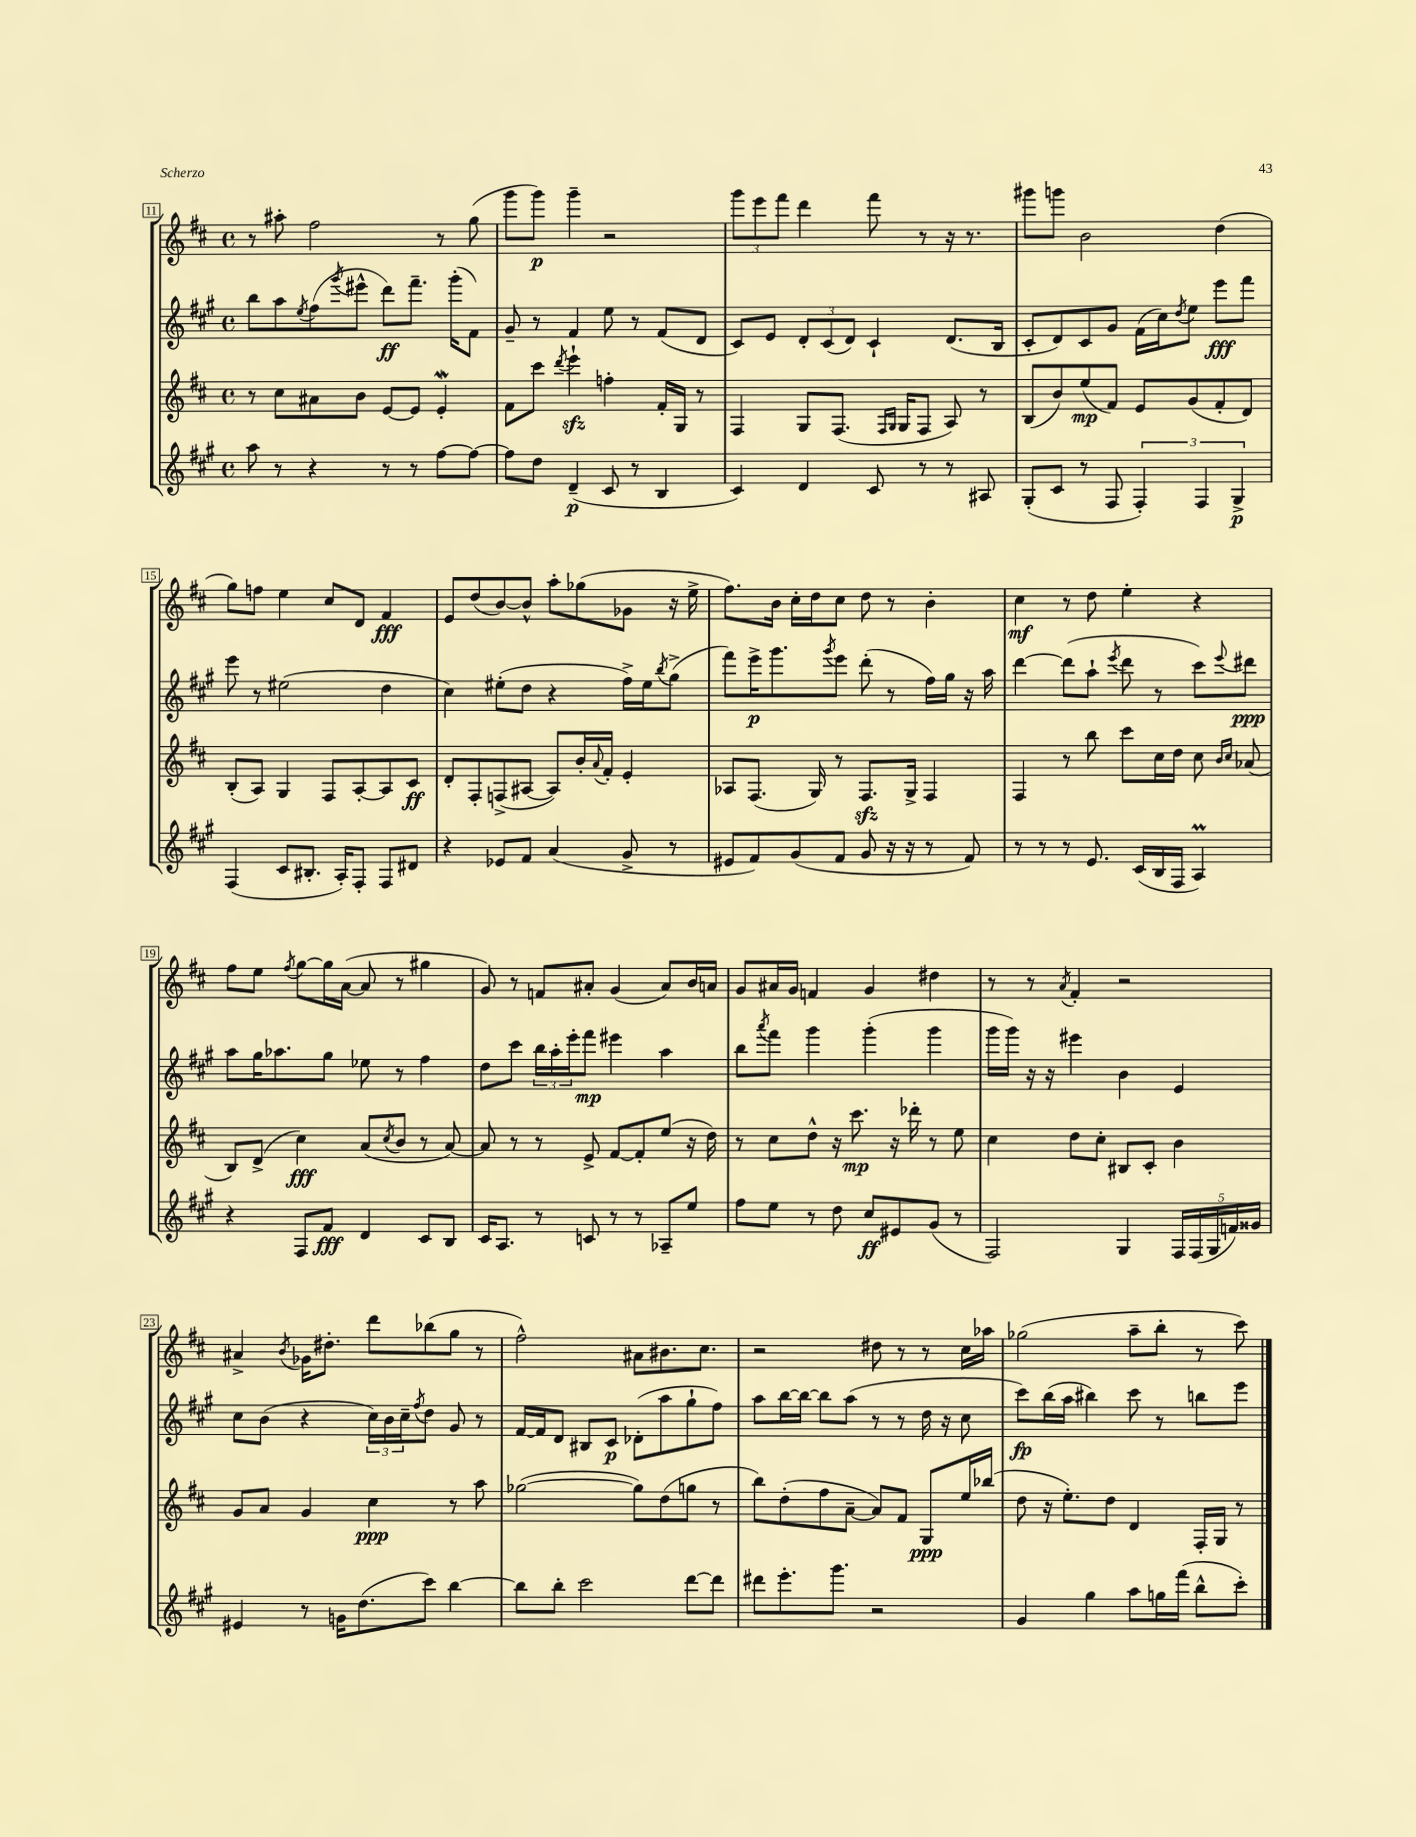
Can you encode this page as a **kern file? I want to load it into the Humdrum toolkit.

**kern	**dynam	**kern	**dynam	**kern	**dynam	**kern	**dynam
*part4	*part4	*part3	*part3	*part2	*part2	*part1	*part1
*staff4	*staff4	*staff3	*staff3	*staff2	*staff2	*staff1	*staff1
*clefG2	*	*clefG2	*	*clefG2	*	*clefG2	*
*k[f#c#g#]	*	*k[f#c#]	*	*k[f#c#g#]	*	*k[f#c#]	*
*M4/4	*	*M4/4	*	*M4/4	*	*M4/4	*
*met(c)	*	*met(c)	*	*met(c)	*	*met(c)	*
=11	=11	=11	=11	=11	=11	=11	=11
8aa\	.	8r	.	8bb\L	.	8r	.
8r	.	8cc#\L	.	8aa\	.	8aa#X'\	.
.	.	.	.	8qee/	.	.	.
4r	.	8a#X\	.	(8ff#\	.	2ff#\	.
.	.	.	.	8qggg#/	.	.	.
.	.	8b\J	.	8eee#X^^\J	.	.	.
8r	.	[8e/L	.	8ddd\L)	ff	.	.
8r	.	8e/J]	.	8.fff#~\J	.	.	.
[8ff#\L	.	4eW'/	.	.	.	8r	.
.	.	.	.	(16ggg#'\KL	.	.	.
8ff#\J_	.	.	.	8f#\J)	.	(8gg\	.
=12	=12	=12	=12	=12	=12	=12	=12
8ff#\L]	.	8f#\L	.	8g#~/	.	8ggg\L	.
8dd\J	.	8ccc#\J	.	8r	.	8ggg\J)	p
.	.	8qddd/	.	.	.	.	.
(4d~/	p	4eeezz`\	.	4f#/	.	4ggg~\	.
8c#/	.	4ffn'\	.	8ee\	.	2r	.
8r	.	.	.	8r	.	.	.
4B/	.	16f#'/LL	.	(8f#/L	.	.	.
.	.	16G/JJ	.	.	.	.	.
.	.	8r	.	8d/J	.	.	.
=13	=13	=13	=13	=13	=13	=13	=13
4c#/)	.	4F#/	.	8c#/L)	.	12ggg\L	.
.	.	.	.	.	.	12eee\	.
.	.	.	.	8e/J	.	.	.
.	.	.	.	.	.	12fff#\J	.
4d/	.	8G/L	.	12d'/L	.	4ddd\	.
.	.	.	.	(12c#/	.	.	.
.	.	(8.F#/J	.	.	.	.	.
.	.	.	.	12d/J)	.	.	.
8c#/	.	.	.	4c#`/	.	8fff#\	.
.	.	16qqF#/LL	.	.	.	.	.
.	.	16qqG/JJ	.	.	.	.	.
.	.	16G/KL	.	.	.	.	.
8r	.	8F#/J	.	.	.	8r	.
8r	.	8A/)	.	(8.d/L	.	16r	.
.	.	.	.	.	.	8.r	.
8A#X/	.	8r	.	.	.	.	.
.	.	.	.	16B/Jk	.	.	.
=14	=14	=14	=14	=14	=14	=14	=14
(8G#'/L	.	(8B/L	.	8c#'/L	.	8ggg#X\L	.
8c#/J	.	8b/)	.	8d/)	.	8gggn\J	.
8r	.	(8ee/	mp	8c#/	.	2b\	.
8F#/	.	8f#/J)	.	8g#/J	.	.	.
6F#'/)	.	8e/L	.	(16f#\LL	.	.	.
.	.	.	.	16cc#\J)	.	.	.
.	.	.	.	8qdd/	.	.	.
.	.	(8g/	.	8ee\J	.	.	.
6F#/	.	.	.	.	.	.	.
.	.	8f#'/	.	8eee\L	fff	(4dd\	.
6G#^/	p	.	.	.	.	.	.
.	.	8d/J)	.	8fff#\J	.	.	.
!!LO:LB:g=z
=15	=15	=15	=15	=15	=15	=15	=15
(4F#/	.	(8B'/L	.	8eee\	.	8gg\L)	.
.	.	8A/J)	.	8r	.	8ffn\J	.
8c#/L	.	4G/	.	(2ee#X\	.	4ee\	.
8.B#X'/J	.	.	.	.	.	.	.
.	.	8F#/L	.	.	.	8cc#/L	.
16A'/KL)	.	.	.	.	.	.	.
8F#'/J	.	[8A'/	.	.	.	8d/J	.
8F#/L	.	8A/]	.	4dd\	.	4f#/	fff
8d#X/J	.	8c#/J	ff	.	.	.	.
=16	=16	=16	=16	=16	=16	=16	=16
4r	.	8d'/L	.	4cc#\)	.	8e/L	.
.	.	8F#'/	.	.	.	(8dd/	.
8e-X/L	.	(8Fn^/	.	(8ee#X'\L	.	[8b/)	.
8f#/J	.	[8A#X/J	.	8dd\J	.	8b^^/J]	.
(4a/	.	8A#/L])	.	4r	.	8aa'\L	.
.	.	16b'/L	.	.	.	(8gg-X\	.
.	.	8qqa/	.	.	.	.	.
.	.	16f#'/JJ	.	.	.	.	.
8g#^/	.	4e'/	.	16ff#^\LL)	.	8g-X\J	.
.	.	.	.	16ee#\J	.	.	.
.	.	.	.	8qbb/	.	.	.
8r	.	.	.	(8gg#^\J	.	16r	.
.	.	.	.	.	.	16ee^\	.
=17	=17	=17	=17	=17	=17	=17	=17
8e#X/L	.	8A-X/L	.	8fff#\L)	.	8.ff#\L)	.
8f#/)	.	(8.F#/J	.	16eee^\K	p	.	.
.	.	.	.	8.ggg#\	.	16b\Jk	.
(8g#/	.	.	.	.	.	16cc#'\LL	.
.	.	16G/)	.	.	.	16dd\J	.
.	.	.	.	8qggg#/	.	.	.
8f#/J	.	8r	.	8eee\J	.	8cc#\J	.
8g#/	.	8.F#zz/L	.	(8ddd'\	.	8dd\	.
16r	.	.	.	8r	.	8r	.
16r	.	16G^/Jk	.	.	.	.	.
8r	.	4F#/	.	16ff#\LL)	.	4b'\	.
.	.	.	.	16gg#\JJ	.	.	.
8f#/)	.	.	.	16r	.	.	.
.	.	.	.	16aa\	.	.	.
=18	=18	=18	=18	=18	=18	=18	=18
8r	.	4F#/	.	[4ddd\	.	4cc#\	mf
8r	.	.	.	.	.	.	.
8r	.	8r	.	(8ddd\L]	.	8r	.
8.e/	.	8bb\	.	8aa`\J	.	8dd\	.
.	.	.	.	8qeee/	.	.	.
.	.	8ccc#\L	.	8ddd\	.	4ee'\	.
(16c#/LL	.	.	.	.	.	.	.
16B/	.	16cc#\L	.	8r	.	.	.
16F#/JJ	.	16dd\JJ	.	.	.	.	.
4AM/)	.	8cc#\	.	8ccc#\L)	.	4r	.
.	.	16qqb/LL	.	.	.	.	.
.	.	16qqcc#/JJ	.	8qqeee/	.	.	.
.	.	(8a-X/	.	8ddd#X\J	ppp	.	.
!!LO:LB:g=z
=19	=19	=19	=19	=19	=19	=19	=19
4r	.	8B/L)	.	8aa\L	.	8ff#\L	.
.	.	(8d^/J	.	16gg#\K	.	8ee\J	.
.	.	.	.	8.aa-X\	.	.	.
.	.	.	.	.	.	8qff#/	.
8F#/L	.	4cc#\)	fff	.	.	[8gg\L	.
8f#/J	fff	.	.	8gg#\J	.	16gg\L]	.
.	.	.	.	.	.	([16a\JJ	.
4d/	.	(8a/L	.	8ee-X\	.	8a/]	.
.	.	8qcc#/	.	.	.	.	.
.	.	8b/J	.	8r	.	8r	.
8c#/L	.	8r	.	4ff#\	.	4gg#X\	.
8B/J	.	[8a/)	.	.	.	.	.
=20	=20	=20	=20	=20	=20	=20	=20
16c#/KL	.	8a/]	.	8dd\L	.	8g/)	.
8.A/J	.	.	.	.	.	.	.
.	.	8r	.	8ccc#\J	.	8r	.
8r	.	8r	.	24bb\LL	.	8fn/L	.
.	.	.	.	24aa'\	.	.	.
.	.	.	.	24eee'\J	.	.	.
8cn/	.	8e^/	.	8fff#\J	mp	8a#X'/J	.
8r	.	[8f#/L	.	4eee#X\	.	(4g/	.
8r	.	8f#'/]	.	.	.	.	.
8A-X~/L	.	(8ee/J	.	4aa\	.	8a#/L)	.
8ee/J	.	16r	.	.	.	16b/L	.
.	.	16dd\)	.	.	.	16an/JJ	.
=21	=21	=21	=21	=21	=21	=21	=21
8ff#\L	.	8r	.	8bb\L	.	8g/L	.
.	.	.	.	8qaaa/	.	.	.
8ee\J	.	8cc#\L	.	8fff#\J	.	16a#X/L	.
.	.	.	.	.	.	16g/JJ	.
8r	.	8dd^^\J	.	4ggg#\	.	4fn/	.
8dd\	.	16r	.	.	.	.	.
.	.	8.ccc#\	mp	.	.	.	.
8cc#/L	ff	.	.	(4ggg#'\	.	4g/	.
8e#X/	.	16r	.	.	.	.	.
.	.	16ddd-X'\	.	.	.	.	.
(8g#/J	.	8r	.	4ggg#\	.	4dd#X\	.
8r	.	8ee\	.	.	.	.	.
=22	=22	=22	=22	=22	=22	=22	=22
2F#/)	.	4cc#\	.	16ggg#\LL	.	8r	.
.	.	.	.	16ggg#\JJ)	.	.	.
.	.	.	.	16r	.	8r	.
.	.	.	.	16r	.	.	.
.	.	.	.	.	.	8qa/	.
.	.	8dd\L	.	4eee#X\	.	4f#'/	.
.	.	8cc#'\J	.	.	.	.	.
4G#/	.	8B#X/L	.	4b\	.	2r	.
.	.	8c#'/J	.	.	.	.	.
20F#/LL	.	4b\	.	4e/	.	.	.
(20F#/	.	.	.	.	.	.	.
20G#/	.	.	.	.	.	.	.
20fn/)	.	.	.	.	.	.	.
20g##X/JJ	.	.	.	.	.	.	.
!!LO:LB:g=z
=23	=23	=23	=23	=23	=23	=23	=23
4e#X/	.	8g/L	.	8cc#\L	.	4a#X^/	.
.	.	8a/J	.	(8b\J	.	.	.
.	.	.	.	.	.	8qb/	.
8r	.	4g/	.	4r	.	16g-X\KL	.
.	.	.	.	.	.	8.dd#X'\J	.
16gn\KL	.	.	.	.	.	.	.
(8.dd\	.	.	.	.	.	.	.
.	.	4cc#\	ppp	24cc#\LL)	.	8ddd\L	.
.	.	.	.	24b\	.	.	.
.	.	.	.	24cc#~\J	.	.	.
.	.	.	.	8qff#/	.	.	.
8ccc#\J)	.	.	.	8dd\J	.	(8bb-X\	.
[4bb\	.	8r	.	8g#/	.	8gg\J	.
.	.	8aa\	.	8r	.	8r	.
=24	=24	=24	=24	=24	=24	=24	=24
8bb\L]	.	([2gg-X\	.	[16f#/LL	.	2ff#^^\)	.
.	.	.	.	16f#/J]	.	.	.
8bb'\J	.	.	.	8d/J	.	.	.
2ccc#\	.	.	.	8B#X/L	.	.	.
.	.	.	.	8c#/J	p	.	.
.	.	8gg-\L])	.	(8d-X'\L	.	8a#X\L	.
.	.	(8dd\	.	8aa\	.	8.b#X\	.
[8ddd\L	.	8ggn\J	.	8gg#`\	.	.	.
.	.	.	.	.	.	8.cc#\J	.
8ddd\J]	.	8r	.	8ff#\J)	.	.	.
=25	=25	=25	=25	=25	=25	=25	=25
8ddd#X\L	.	8bb\L)	.	8aa\L	.	2r	.
8.eee'\	.	(8dd'\	.	[16bb\L	.	.	.
.	.	.	.	16bb\JJ_	.	.	.
.	.	8ff#\	.	8bb\L]	.	.	.
8.ggg#\J	.	.	.	.	.	.	.
.	.	[8a~\J	.	(8aa\J	.	.	.
2r	.	8a/L])	.	8r	.	8dd#X\	.
.	.	8f#/J	.	8r	.	8r	.
.	.	8G/L	ppp	16dd\	.	8r	.
.	.	.	.	16r	.	.	.
.	.	16ee/L	.	8cc#\	.	16cc#\LL	.
.	.	(16bb-X/JJ	.	.	.	16aa-X\JJ	.
=26	=26	=26	=26	=26	=26	=26	=26
4g#/	.	8dd\	.	8ccc#\L)	fp	(2gg-X\	.
.	.	16r	.	(16bb\L	.	.	.
.	.	8.ee'\L)	.	16aa\JJ	.	.	.
4gg#\	.	.	.	4bb#X\)	.	.	.
.	.	8dd\J	.	.	.	.	.
8aa\L	.	4d/	.	8ccc#\	.	8aa~\L	.
16ggn\L	.	.	.	8r	.	8bb'\J	.
(16fff#\JJ	.	.	.	.	.	.	.
8bb^^\L	.	16F#'/LL	.	8bbn\L	.	8r	.
.	.	16G/JJ	.	.	.	.	.
8ccc#'\J)	.	8r	.	8eee\J	.	8ccc#\)	.
==	==	==	==	==	==	==	==
*-	*-	*-	*-	*-	*-	*-	*-
